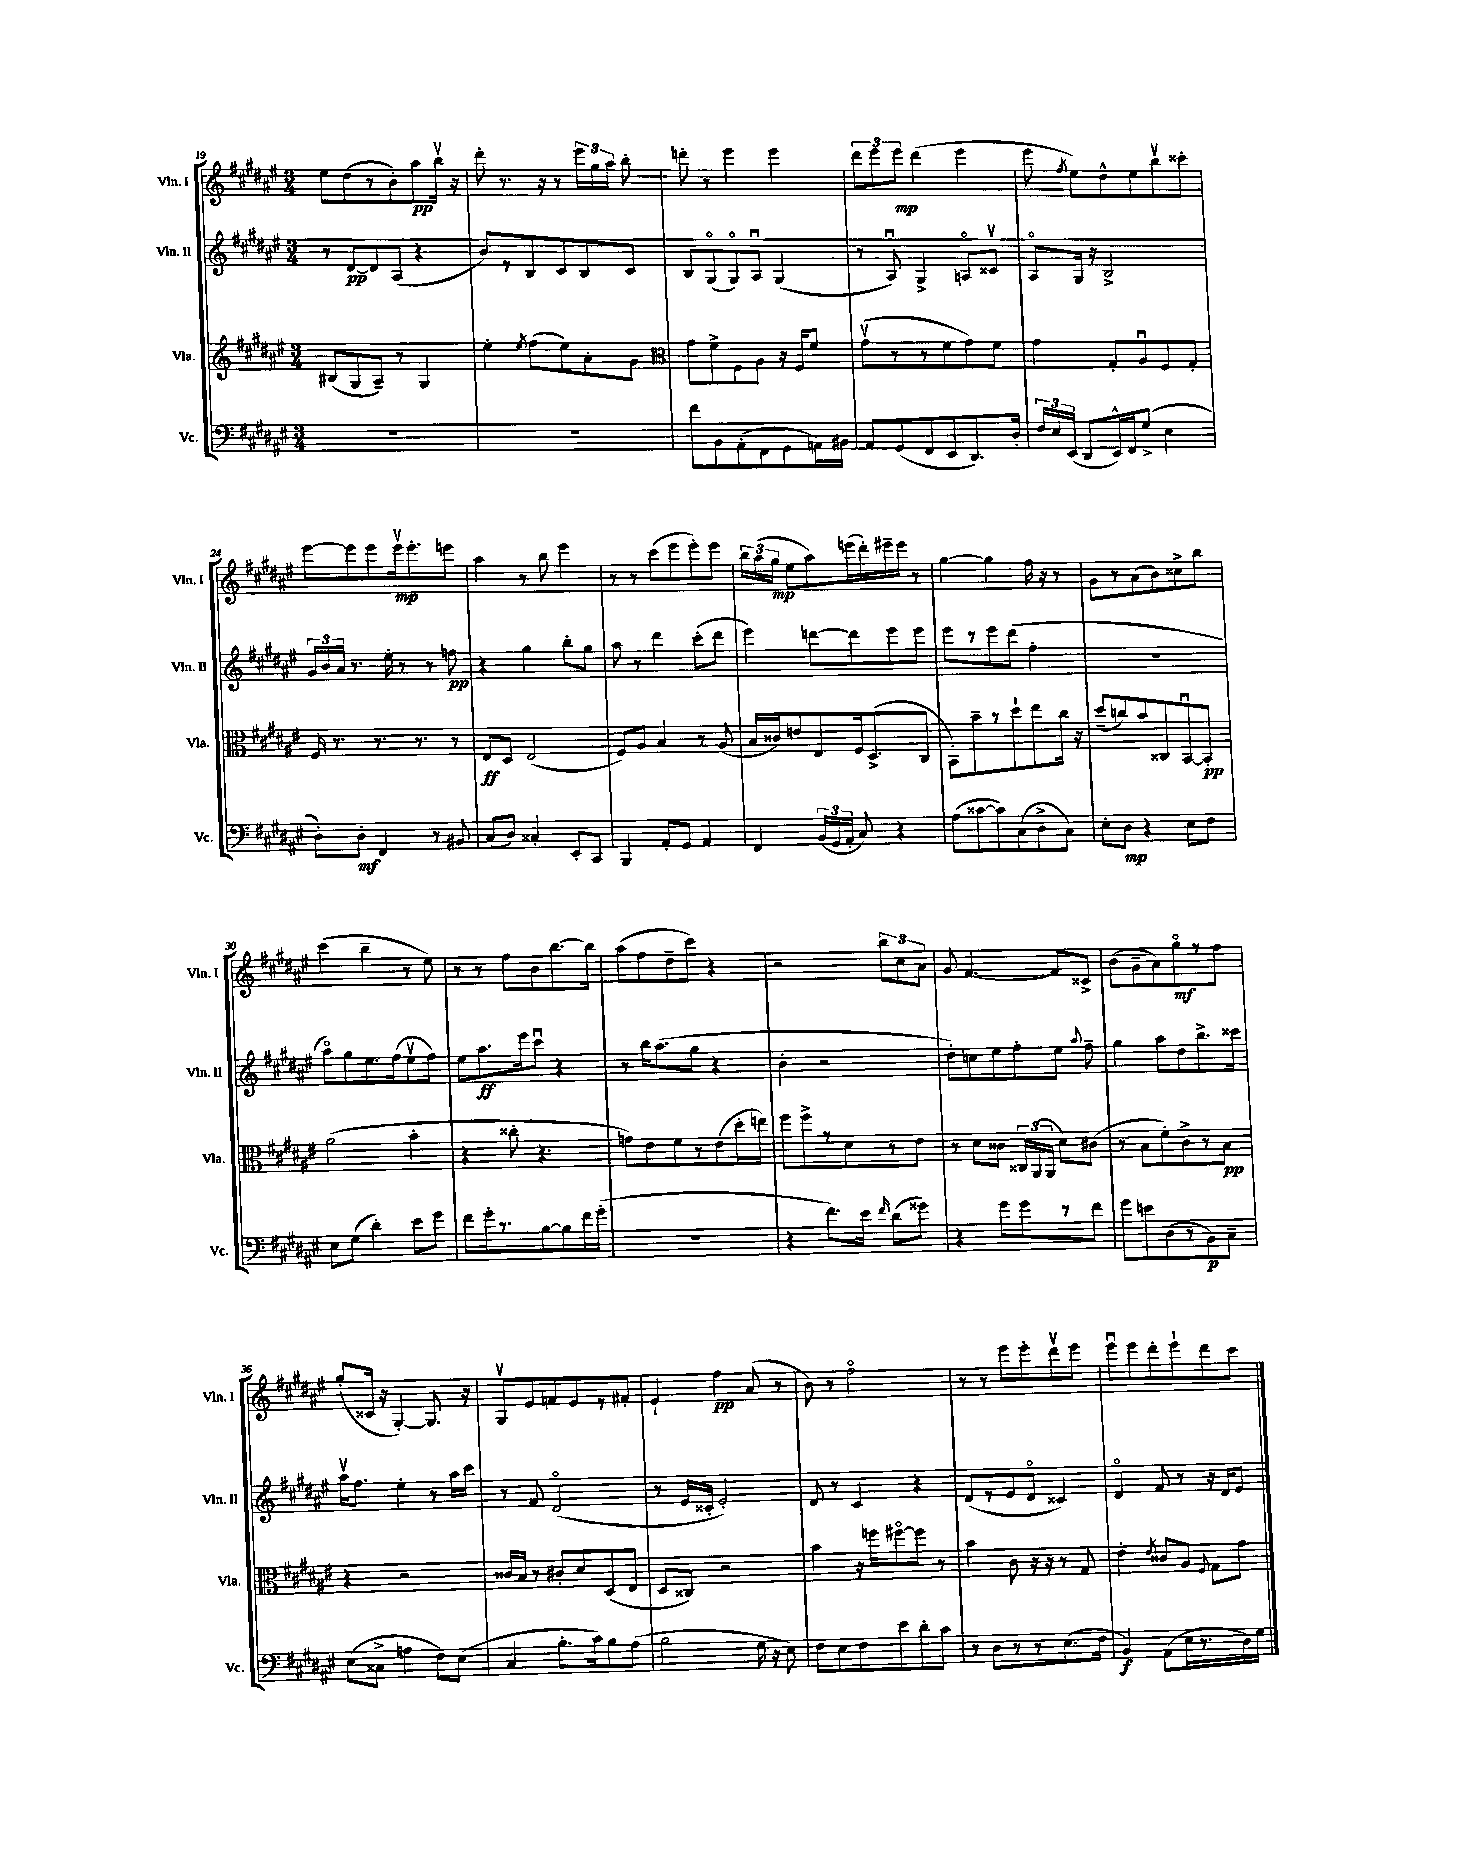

**kern	**kern	**kern	**kern
*staff4	*staff3	*staff2	*staff1
*clefF4	*clefG2	*clefG2	*clefG2
*k[f#c#g#d#a#e#]	*k[f#c#g#d#a#e#]	*k[f#c#g#d#a#e#]	*k[f#c#g#d#a#e#]
*M3/4	*M3/4	*M3/4	*M3/4
2.r	(8B#/L	8r	8ee#\L
.	8G#/	[8d#/L	(8dd#\
.	8A#~/J)	8d#/]	8r
.	8r	(8A#/J	8b'\)
.	4G#/	4r	8aa#\
.	.	.	16bbv\Jk
.	.	.	16r
=	=	=	=
2.r	4ee#'\	8b/L)	8ddd#'\
.	.	8r	8.r
.	8qee#/	.	.
.	(8ff#\L	8B/	.
.	.	.	16r
.	8ee#\)	8c#/	8r
.	8a#'\	8B/	24eee#\LL
.	.	.	24gg#\
.	.	.	24aa#\JJ
.	8g#\J	8c#/J	8bb'\
=	=	=	=
*	*clefC3	*	*
8f#\L	8g#\L	8B/L	8ddd'\
8BB\	8f#^\	(8G#o/	8r
(8AA#'\	8F#\	8G#o/)	4eee#\
8FF#\	8A#\J	8A#u/J	.
8GG#\	16r	(4G#/	4eee#\
.	16F#/LK	.	.
16AA\L)	8f#/J	.	.
16BB#\JJ	.	.	.
=	=	=	=
8AA#/L	(8g#v\L	8r	12ddd#\L
.	.	.	12eee#\
(8GG#/	8r	8A#u/)	.
.	.	.	12eee#\J
8FF#/	8r	4G#^/	(4ddd#\
8EE#/	8f#\	.	.
8.DD#/)	8g#\)	8Ao/L	4eee#\
.	8f#\J	8c##v/J	.
16D#'/Jk	.	.	.
=	=	=	=
24F#/LL	4g#\	8A#o/L	8eee#\
24E#/	.	.	.
(24EE#/JJ	.	.	.
.	.	.	8qff#/
8DD#/L	.	16G#/Jk	8ee#\L)
.	.	16r	.
16EE#^^/L)	8G#'/L	2B^/	8dd#^^\
16FF#/J	.	.	.
(8G#^/J	8A#u/	.	8ee#\
4E#\	8F#/	.	8bbv\
.	8G#'/J	.	8ccc##'\J
=	=	=	=
8D#'\L)	16F#/	24g#/LL	[8eee#\L
.	.	24b/	.
.	8.r	.	.
.	.	24a#/JJ	.
8D#'\J	.	8.r	8eee#\]
4FF#/	8.r	.	8eee#\
.	.	16ee#'\	.
.	.	8r	16eee#v\k
.	8.r	.	8.eee#'\
8r	.	8r	.
8BB#/	8r	8ff\	8eee\J
=	=	=	=
(8C#/L	8E#/L	4r	4aa#\
8D#/J)	8D#/J	.	.
4C##'/	(2E#/	4gg#\	8r
.	.	.	8bb\
8EE#'/L	.	8bb'\L	4eee#\
8CC#/J	.	8gg#\J	.
=	=	=	=
4BBB/	8F#/L)	8aa#\	8r
.	8A#/J	8r	8r
8AA#'/L	4B/	4ddd#\	(8ccc#\L
8GG#/J	.	.	8eee#\
4AA#/	8r	(8ccc#'\L	8eee#'\)
.	(8A#/	8ddd#\J	8eee#\J
=	=	=	=
4FF#/	16B/LL	4eee#\)	24bb\LL
.	.	.	(24aa#\
.	16c##/J)	.	.
.	.	.	24gg#\JJ
.	8e/	.	8ee#\L
(24BB/LL	8E#/	[8ddd\L	8aa#\)
24GG#/	.	.	.
24AA#'/JJ	.	.	.
8C#/)	16F#/k	8ddd\]	(16eee\L
.	(8.D#^/	.	16ddd#'\)
4r	.	8eee#\	16eee#~\
.	.	.	16eee#\JJ
.	8C#/J	8eee#\J	8r
=	=	=	=
(8A#\L	8BB'\L)	8eee#\L	[4gg#\
[8c##\	8b~\	8r	.
8c##\])	8r	8eee#\	4gg#\]
(8C#\	8dd#`\	(8ddd#\J	.
8D#^\	8ee#\	4ff#'\	16ff#\
.	.	.	16r
8C#\J)	16cc#\Jk	.	8r
.	16r	.	.
=	=	=	=
8E#'\L	(8dd#~/L	2.r	8g#\L
8D#\J	8cc/)	.	8r
4r	8b/	.	(8a#\
.	8C##/	.	8b\)
8E#\L	[8BBu/	.	8cc##^\
8F#\J	8BB'/]J	.	8bb\J
=	=	=	=
8E#\L	(2a#\	8aa#o\L)	(4ccc#\
(8G#\J	.	8gg#\	.
4d#'\)	.	8.ee#\	4bb~\
.	.	(16ff#\k	.
8e#\L	4b'\	8ee#v\	8r
8g#\J	.	8ff#\J)	8ee#\)
=	=	=	=
8f#\L	4r	8ee#\L	8r
16g#'\k	.	8.aa#\	8r
8.r	.	.	.
.	8cc##'\	.	8ff#\L
.	.	16eee#\k	.
[8B\	4.r	8ccc#u\J	8b\
8B\]	.	4r	[8.bb\
16f#\L	.	.	.
(16g#'\JJ	.	.	16bb\]Jk
=	=	=	=
2.r	8g\L)	8r	(8aa#\L
.	8e#\	16bb\LK	8ff#\
.	.	(8.aa#\	.
.	8f#\	.	8dd#~\
.	8r	8gg#\J	8ccc#\J)
.	(8e#\	4r	4r
.	16dd#'\L	.	.
.	16ee\JJ)	.	.
=	=	=	=
4r	8ff#\L	4b'\	2r
.	8ff#^\	.	.
8.f#\L)	8r	2r	.
.	8d#\	.	.
16e#\Jk	.	.	.
16qqf#/	.	.	.
(8d#\L	8r	.	12bb\L
.	.	.	12cc#\
8g##\J)	8e#\J	.	.
.	.	.	12a#\J
=	=	=	=
4r	8r	8dd#'\L)	8g#/
.	8d#\L	8cc\	[4.f#/
8g#\L	8c##\J	8ee#\	.
8g#\	24C##/LL	8ff#'\	.
.	(24AA#/	.	.
.	24AA#/JJ	.	.
8r	8d#\L)	8ee#\J	8f#/]L
.	.	8qqaa#/	.
8f#\J	(8c#\J	8ff#~\	8c##^/J
=	=	=	=
8g#\L	8r	4gg#\	(8b\L
8e\	8B\L	.	8g#~\
(8D#\	8f#'\)	8aa#\L	8a#\)
8r	8c#^\	8dd#\	8gg#o\
8BB\)	8r	8.bb^\	8r
8C#~\J	8B\J	.	8ff#\J
.	.	16ccc##\Jk	.
=	=	=	=
(8E#\L	4r	16aa#v\LK	(8gg#'/L
.	.	8.ff#\J	.
8C##^\J	.	.	16c##/Jk
.	.	.	16r
4A\	2r	4ee#'\	[4G#'/)
8F#\L)	.	8r	8.G#/]
(8E#\J	.	16aa#\LL	.
.	.	16ccc#\JJ	16r
=	=	=	=
4C#/	16c##/LL	8r	8G#v/L
.	16B/JJ	.	.
.	8r	8f#/	8e#/
8.B'\L	8c#'/L	(2d#o/	8f/
.	8d#/	.	8e#/
16c#\k)	.	.	.
8B\	(8D#/	.	8r
(8A#\J	8E#/J	.	8f#'/J
=	=	=	=
2B\	8D#/L	8r	4e#`/
.	8C##/J)	16e#/LL	.
.	.	16c##'/JJ	.
.	2r	2e#'/)	4ff#\
16G#\	.	.	(8a#/
16r	.	.	.
8E#\)	.	.	8r
=	=	=	=
8F#\L	4b\	8d#/	8b\)
8E#\	.	8r	8r
8F#\	16r	4c#/	2ff#o\
.	16ff\LK	.	.
8e#\	[8ff#o\	.	.
8d#'\	8ff#\]J	4r	.
8c#\J	8r	.	.
=	=	=	=
8r	4b\	(8d#/L	8r
8D#\L	.	8r	8r
8r	8c#\	8e#/	8eee#\L
8r	16r	8d#o/J	8eee#'\
.	16r	.	.
(8.E#\	8r	4c##/)	8ddd#v\
.	8G#/	.	8eee#\J
16F#\Jk	.	.	.
=	=	=	=
4BB/)	4e#'\	4d#o/	8eee#u\L
.	.	.	8eee#\
.	8qe#/	.	.
(8AA#\L	8c##/L	8f#/	8ddd#'\
16E#\L	8A#/J	8r	8eee#`\
8.r	.	.	.
.	8qqF#/	.	.
.	8G#\L	16r	8ddd#\
.	.	16d#/LK	.
16D#\)	8g#\J	8e#/J	8ccc#\J
16G#\JJ	.	.	.
==	==	==	==
*-	*-	*-	*-
